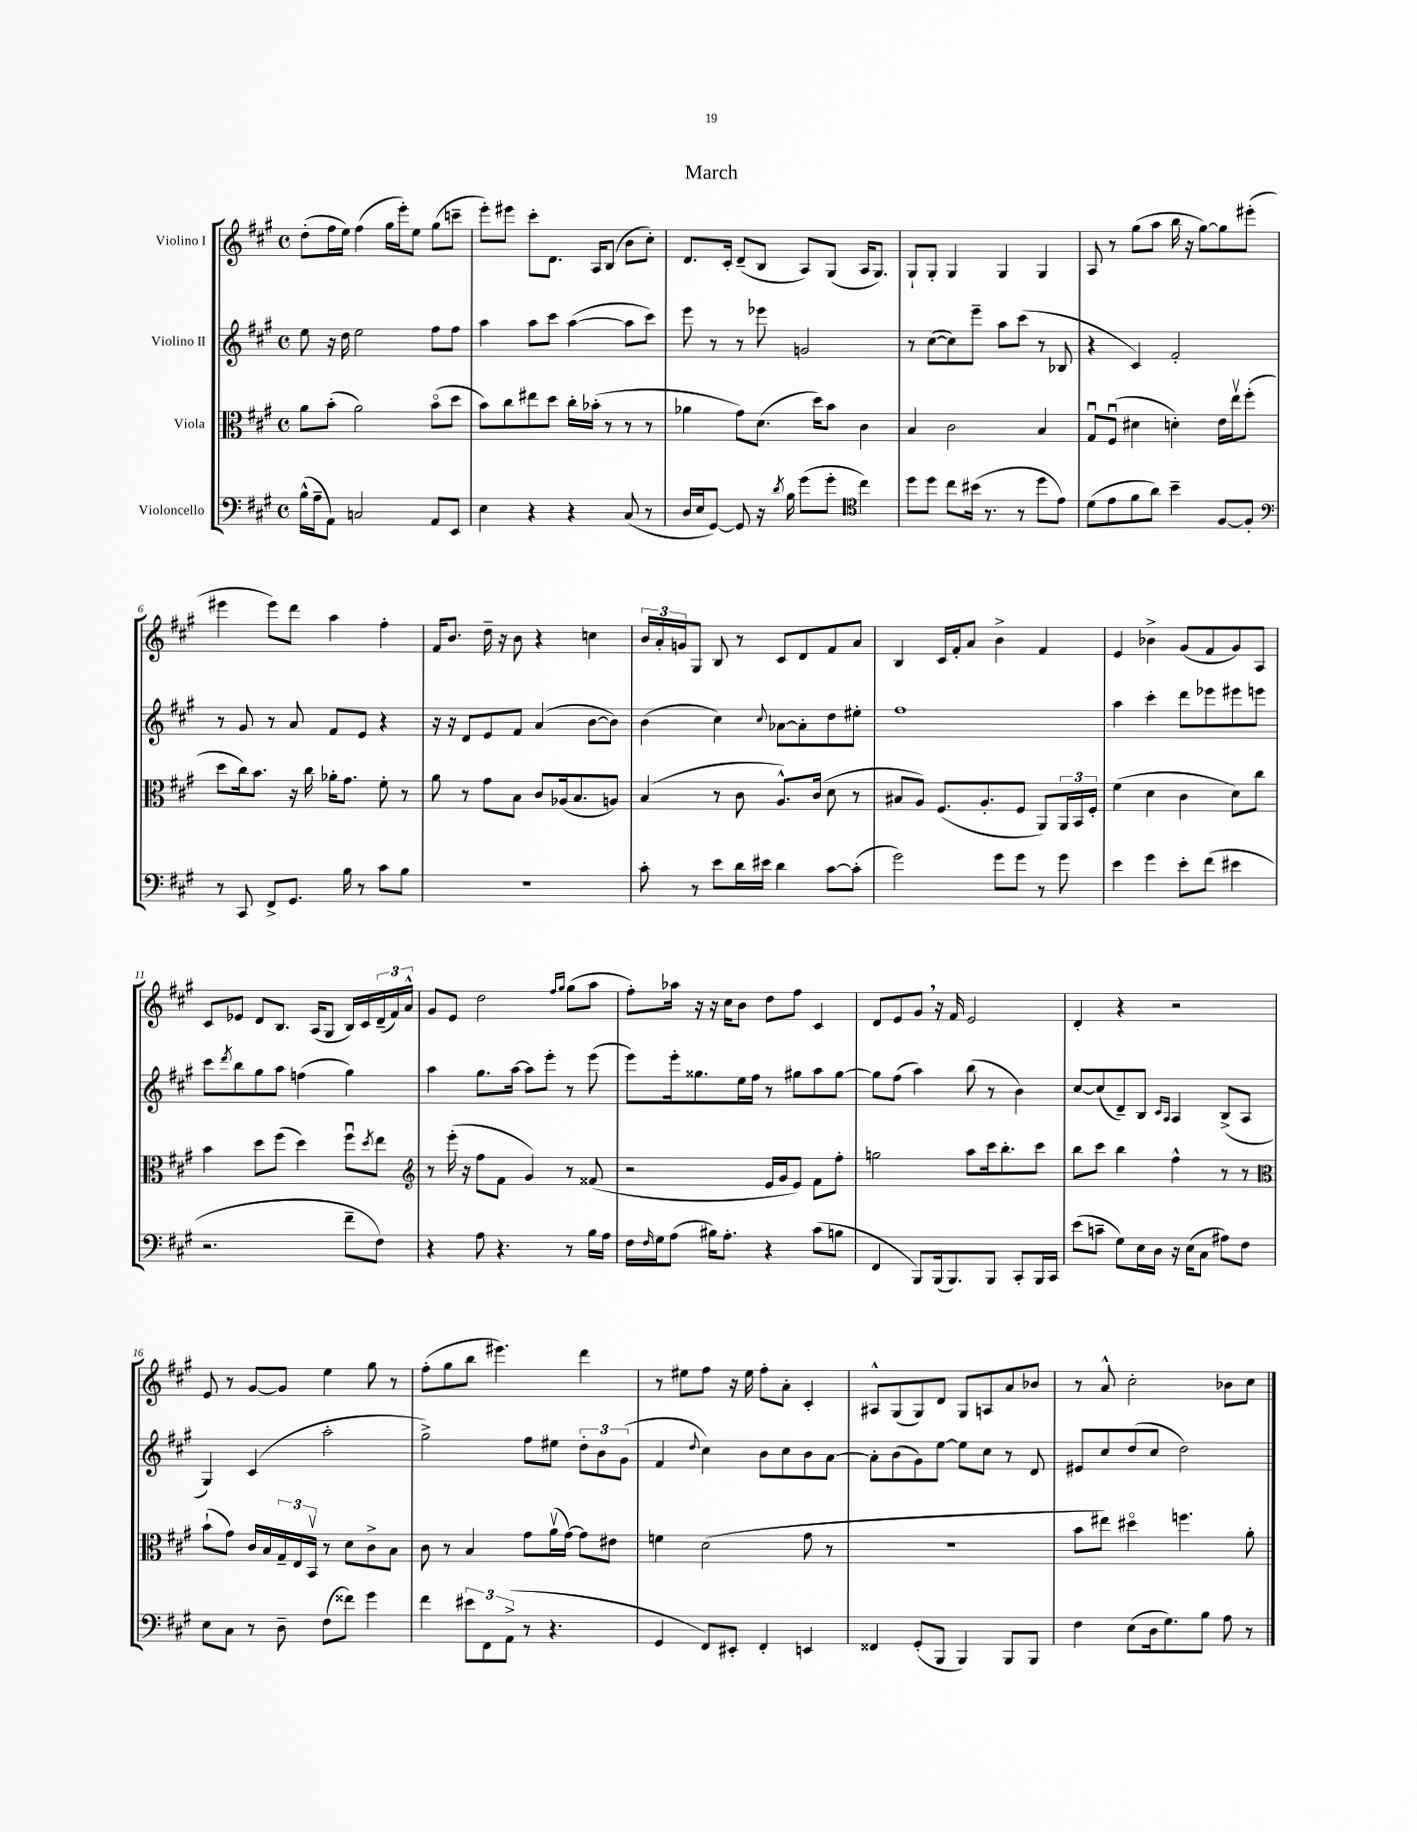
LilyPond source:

\header { title = "March" }
<<
\new StaffGroup <<
\new Staff = "s0" \with { instrumentName = "Violino I" } {
    \clef treble \key a \major \defaultTimeSignature \time 4/4
    d''8-.( fis''16 e''16) fis''4( gis''16 e'''16-.) e''8 gis''8( c'''8-- |
    e'''8-.) eis'''8 cis'''8-. d'8. a16 b8( b'8 cis''8-.) |
    d'8. cis'16-. d'8--( b8 a8) gis8( a16 gis8.) |
    gis8-! gis8-. gis4 gis4 gis4 |
    a8 r8 gis''8( a''8 b''16 r16 gis''8~) gis''8 eis'''8-.( |
    eis'''4 eis'''8) d'''8 a''4 fis''4-. |
    fis'16 b'8. d''16-- r16 b'8 r4 c''4 |
    \tuplet 3/2 { b'16 a'16-. g'16 } gis8 b8 r8 cis'8 d'8 fis'8 a'8 |
    b4 cis'16 fis'16-. a'8 b'4-> fis'4 |
    e'4 bes'4-> gis'8( fis'8 gis'8) a8 |
    cis'8 ees'8 d'8 b8. a16( gis8 b16) cis'16 \tuplet 3/2 { d'16--( fis'16) a'16-^ } |
    gis'8 e'8 d''2 \grace { fis''16 gis''16 } gis''8( a''8 |
    fis''8-.) aes''16 r16 r16 cis''16 b'8 d''8 fis''8 cis'4 |
    d'8 e'8 gis'8 \breathe r16 fis'16 e'2 |
    d'4-. r4 r2 |
    e'8 r8 gis'8~ gis'8 e''4 gis''8 r8 |
    fis''8-.( gis''8 b''8 eis'''4.) d'''4 |
    r8 eis''8 fis''8 r16 eis''16 fis''8-. a'8-. cis'4-. |
    ais8-^ gis8( gis8) d'8 gis8 a8 a'8 bes'8 |
    r8 a'8-^ cis''2-. bes'8 cis''8 \bar "|." |
}
\new Staff = "s1" \with { instrumentName = "Violino II" } {
    \clef treble \key a \major \defaultTimeSignature \time 4/4
    e''8 r16 d''16 e''2 fis''8 fis''8 |
    a''4 a''8 cis'''8 a''4~( a''8 cis'''8) |
    e'''8 r8 r8 ees'''8 g'2 |
    r8 cis''8~( cis''8) e'''8-- a''8 cis'''8( r8 bes8 |
    r4 cis'4) fis'2-. |
    r8 gis'8 r8 a'8 fis'8 e'8 r4 |
    r16 r16 d'8 e'8 fis'8 a'4( b'8~ b'8) |
    b'4( cis''4) \appoggiatura { cis''8 } aes'8~ aes'8-. d''8 eis''8-. |
    fis''1 |
    a''4 cis'''4-. d'''8 ees'''8 eis'''8 e'''8 |
    cis'''8 \acciaccatura { d'''8 } b''8 gis''8 a''8 f''4( gis''4) |
    a''4 gis''8. a''16~ a''8 e'''8-. r8 e'''8( |
    e'''8) e'''16-. gisis''8. e''16 fis''16 r8 gis''8 a''8 gis''8~ |
    gis''8 fis''8( a''4) b''8( r8 b'4) |
    cis''8~ cis''8( d'8--) b8 \grace { cis'16 a16 } a4 b8->( a8 |
    gis4) cis'4( a''2-. |
    gis''2->) fis''8 eis''8 \tuplet 3/2 { d''8-. b'8 gis'8( } |
    fis'4 \appoggiatura { d''8 } cis''4) b'8 cis''8 b'8 a'8~ |
    a'8-. b'8( gis'8) e''8~ e''8 cis''8 r8 d'8 |
    eis'8 cis''8 d''8( cis''8 d''2) \bar "|." |
}
\new Staff = "s2" \with { instrumentName = "Viola" } {
    \clef alto \key a \major \defaultTimeSignature \time 4/4
    a'8 b'8-.( a'2) b'8\flageolet( d''8 |
    b'8) cis''8 eis''8 d''8 cis''16-. bes'16-.( r8 r8 r8 |
    aes'4 gis'8) d'8.( d''16) b'8 cis'4 |
    b4 cis'2 b4 |
    gis8\downbow fis8\downbow( dis'4 d'4-.) e'16 e''16\upbow fis''8-.( |
    d''8 cis''16) b'8. r16 cis''16 aes'16-. gis'8. fis'8-. r8 |
    a'8 r8 gis'8 b8 cis'8 aes16( b8. a8) |
    b4( r8 cis'8 a8.-^) cis'16( d'8 r8 |
    bis8 a8) fis8.( a8.-. fis8 a,8) \tuplet 3/2 { a,16 b,16 fis16-. } |
    fis'4( d'4 cis'4 d'8) cis''8 |
    b'4 d''8 fis''8( d''4) fis''8\downbow \acciaccatura { d''8 } e''8 |
    \clef treble r8 e'''16-.( r16 fis''8 fis'8 gis'4) r8 fisis'8( |
    r2 e'16 gis'16 e'8) fis'8 fis''8-. |
    g''2 a''8 cis'''16 b''8.-. cis'''8 |
    b''8 cis'''8 b''4 fis''4-^ r8 r8 |
    \clef alto b'8-!( gis'8) cis'16 b16 \tuplet 3/2 { gis16-- e16 b,16\upbow } r8 d'8 cis'8-> b8 |
    cis'8 r8 b4 gis'8 a'16\upbow( gis'16~) gis'8 eis'8 |
    f'4 d'2( gis'8 r8 |
    r1 |
    b'8 eis''8) dis''4\flageolet f''4. a'8-. \bar "|." |
}
\new Staff = "s3" \with { instrumentName = "Violoncello" } {
    \clef bass \key a \major \defaultTimeSignature \time 4/4
    b16-^( a16-- a,8) c2 a,8 e,8 |
    e4 r4 r4 cis8( r8 |
    d16 e16 gis,8~) gis,8 r16 \acciaccatura { d'8 } b16 gis'8( gis'8-. \clef tenor cis''4) |
    d''8 d''8 cis''8 bis'16( r8. r8 d''8 e'8) |
    d'8( e'8 fis'8 a'8) b'4-- fis8~ fis8-. |
    \clef bass r8 cis,8 fis,8-> gis,8. b16 r8 cis'8 b8 |
    R1 |
    cis'8-. r8 e'8 d'16 eis'16 d'4 cis'8~ cis'8-.( |
    gis'2) gis'8 gis'8 r8 gis'8 |
    e'4 gis'4 e'8-. fis'8( eis'4 |
    r2. fis'8-- fis8) |
    r4 a8 r4. r8 b16 a16 |
    fis16 \grace { fis16 } gis16 a8( bis16) a8.-. r4 cis'8( b8 |
    fis,4 b,,8) b,,16( b,,8.) b,,8 cis,8-. b,,16 cis,16 |
    e'8( c'8-- gis8) e16 d16 r16 e16( cis8 ais8) fis8 |
    e8 cis8 r8 d8-- fis8( fisis'8) gis'4 |
    fis'4 \tuplet 3/2 { eis'8 fis,8 a,8->( } r8 r4. |
    gis,4 fis,8) eis,8-. fis,4-. e,4 |
    fisis,4 gis,8-.( b,,8 b,,4) b,,8 b,,8 |
    fis4 e8( d16 gis8.) b8 a8 r8 \bar "|." |
}
>>
>>
